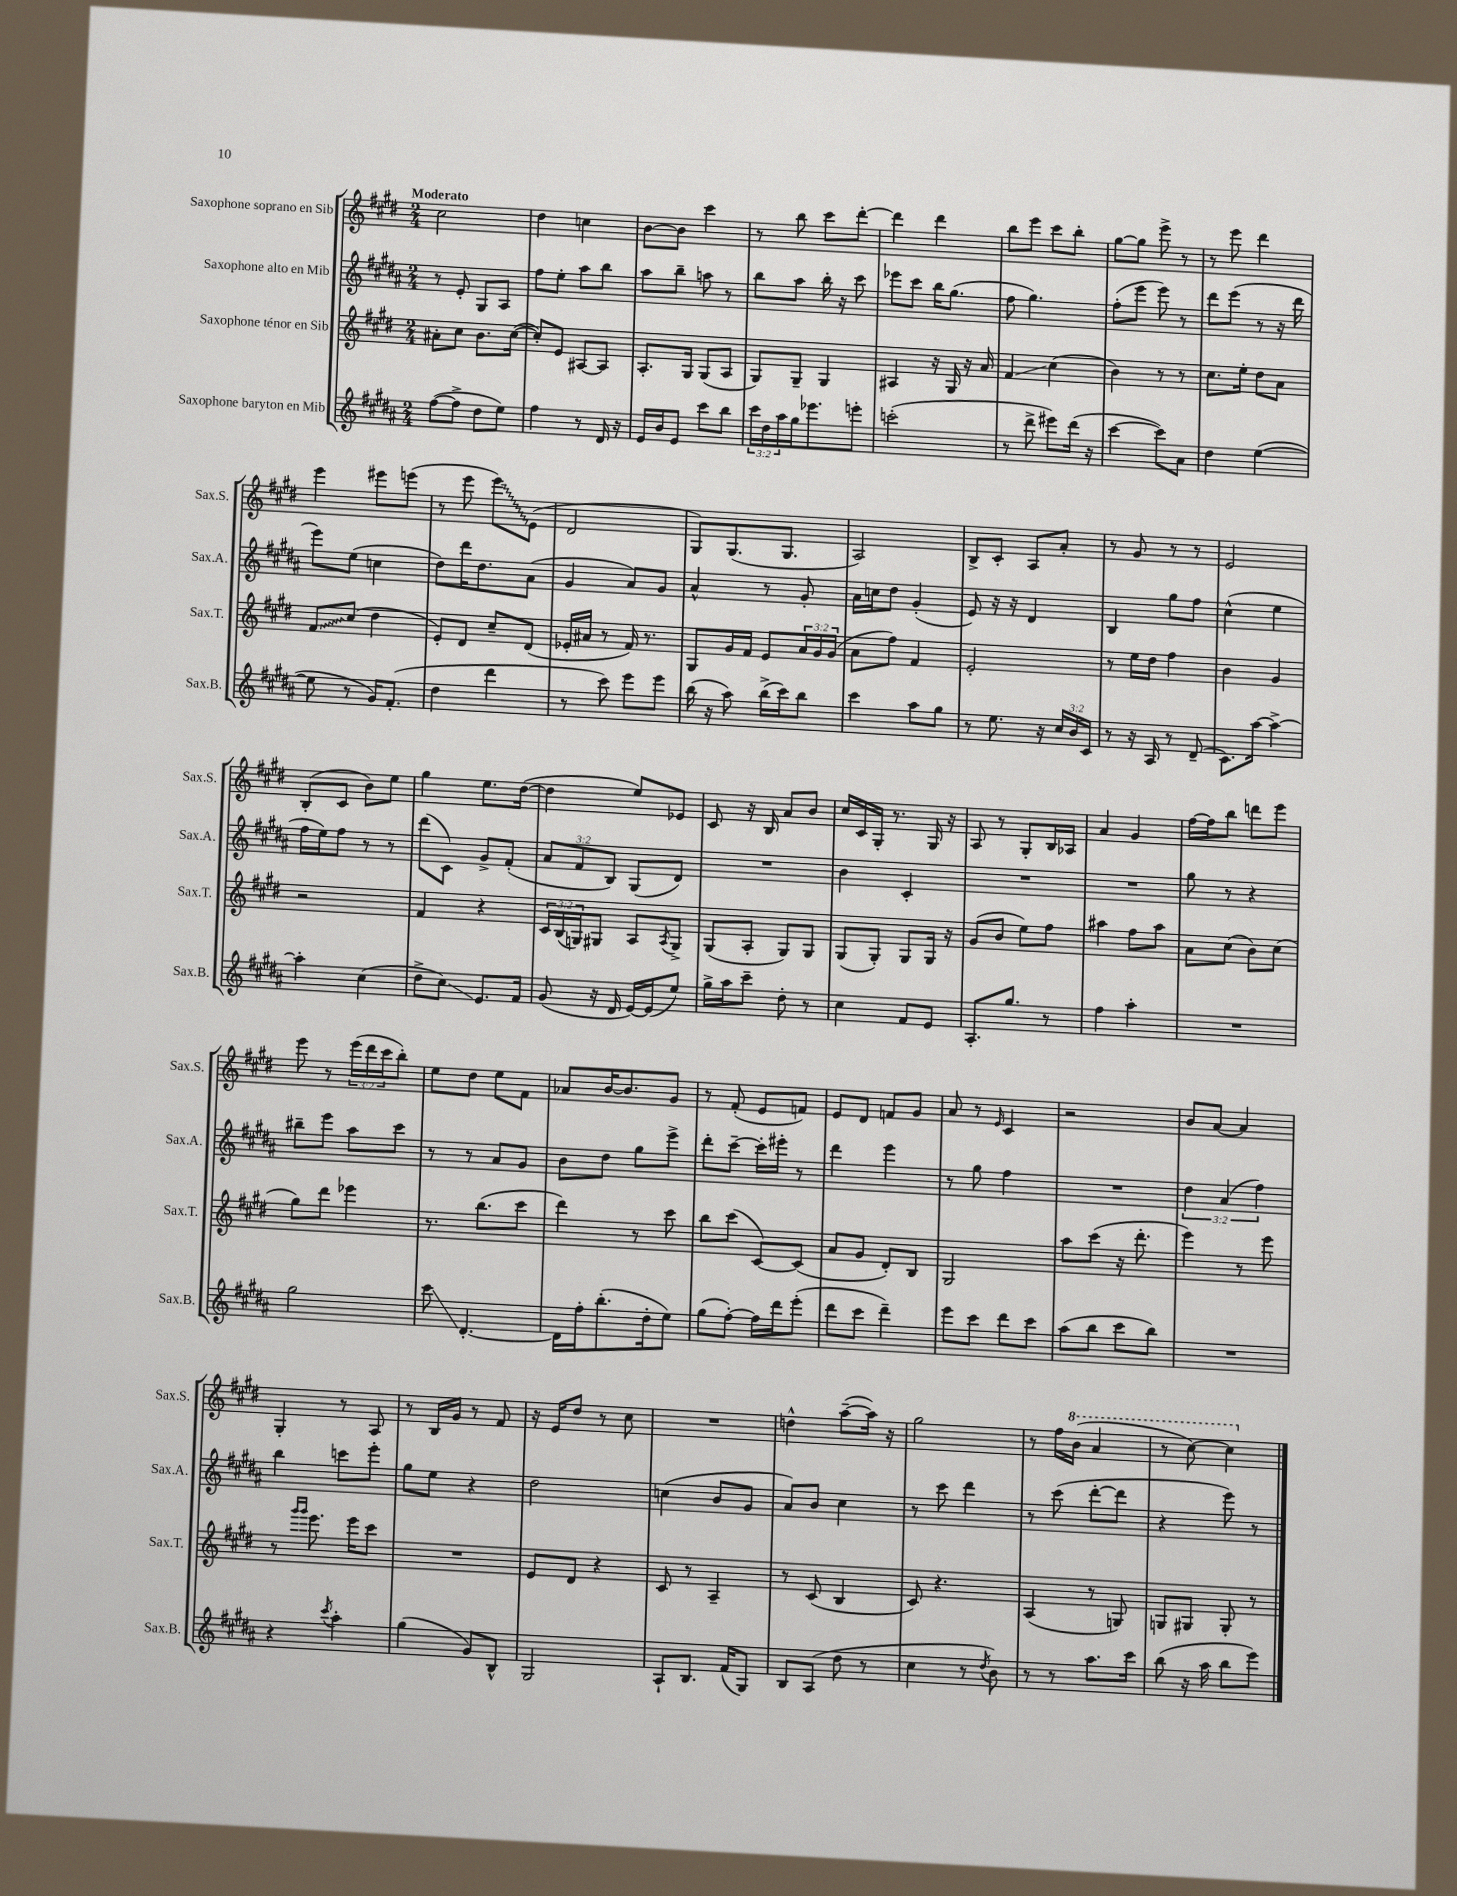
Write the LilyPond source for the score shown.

<<
\new StaffGroup <<
\new Staff = "s0" \with { instrumentName = "Saxophone soprano en Sib" shortInstrumentName = "Sax.S." } {
    \clef treble \key e \major \numericTimeSignature \time 2/4 \override Staff.TupletNumber.text = #tuplet-number::calc-fraction-text \tempo "Moderato"
    cis''2 |
    dis''4 c''4 |
    b'8~ b'8 cis'''4 |
    r8 b''8 cis'''8 dis'''8~-. |
    dis'''4 dis'''4 |
    b''8 e'''8 cis'''8 b''8-. |
    gis''8~ gis''8 e'''8-> r8 |
    r8 e'''8 dis'''4 |
    e'''4 eis'''8 e'''8( |
    r8 e'''8 \once \override Glissando.style = #'zigzag e'''8\glissando) e'8( |
    dis'2 |
    gis8) gis8.( gis8. |
    a2) |
    b8-> cis'8-. a8 a'8-. |
    r8 gis'8 r8 r8 |
    e'2 |
    b8-.( cis'8 b'8) e''8 |
    gis''4 e''8. dis''16~( |
    dis''4 e''8) ees'8 |
    cis'8 r16 b16 a'8 b'8 |
    cis''16 cis'16 gis16-. r8. gis16 r16 |
    a8 r8 gis8-. b16 aes16 |
    a'4 gis'4 |
    fis''16~ fis''16 b''8 d'''8 e'''8 |
    e'''8 r8 \tuplet 3/2 { e'''16( dis'''16 cis'''16 } b''8-.) |
    e''8 dis''8 e''8 fis'8 |
    aes'8 b'16~ b'8. gis'8 |
    r8 fis'8-.( e'8 f'8) |
    e'8 dis'8 f'8 gis'8 |
    a'8 r8 \grace { e'16 } cis'4 |
    r2 |
    b'8 a'8~ a'4 |
    gis4-. r8 a8 |
    r8 b16 gis'16 r8 fis'8 |
    r16 e'16 dis''8 r8 cis''8 |
    R2 |
    d''4-^ a''8~--( a''16) r16 |
    gis''2 |
    r8 fis''16 \ottava #1 b''16( a''4 |
    r8 cis'''8~) cis'''4 \ottava #0 \bar "|." |
}
\new Staff = "s1" \with { instrumentName = "Saxophone alto en Mib" shortInstrumentName = "Sax.A." } {
    \clef treble \key b \major \numericTimeSignature \time 2/4 \override Staff.TupletNumber.text = #tuplet-number::calc-fraction-text
    r8 e'8-. gis8 ais8 |
    fis''8 e''8-. ais''8 b''8 |
    ais''8 b''8-- a''8 r8 |
    b''8 ais''8 b''16-. r16 cis'''8 |
    ees'''8 cis'''8 b''16 gis''8.( |
    fis''8 gis''4.) |
    fis''8-.( e'''8 e'''8) r8 |
    dis'''8 e'''8( r8 r16 dis'''16 |
    e'''8) e''8( c''4 |
    dis''8) dis'''16 dis''8. ais'8( |
    gis'4 ais'8) gis'8 |
    ais'4-^ r8 gis'8-. |
    ais'16 c''16 dis''8 gis'4-.( |
    e'8) r16 r16 dis'4 |
    b4 gis''8 fis''8 |
    cis''4-^( e''4 |
    fis''16 e''16) fis''8 r8 r8 |
    dis'''8( cis'8) gis'8-> fis'8-.( |
    \tuplet 3/2 { ais'8 fis'8 b8) } gis8( dis'8) |
    R2 |
    b'4 cis'4-. |
    R2 |
    R2 |
    gis''8 r8 r4 |
    bis''8-- e'''8 ais''8 cis'''8 |
    r8 r8 ais'8 gis'8 |
    b'8 dis''8 gis''8 e'''8-> |
    dis'''8-. cis'''8~-- cis'''16-. eis'''16-. r8 |
    dis'''4 e'''4 |
    r8 gis''8 fis''4 |
    R2 |
    \tuplet 3/2 { dis''4 ais'4( fis''4) } |
    b''4 c'''8 e'''8-. |
    gis''8 e''8 r4 |
    dis''2 |
    c''4( b'8 gis'8 |
    ais'8) b'8 cis''4 |
    r8 cis'''8 dis'''4 |
    r8 cis'''8( dis'''8~-. dis'''8 |
    r4 e'''8) r8 \bar "|." |
}
\new Staff = "s2" \with { instrumentName = "Saxophone ténor en Sib" shortInstrumentName = "Sax.T." } {
    \clef treble \key e \major \numericTimeSignature \time 2/4 \override Staff.TupletNumber.text = #tuplet-number::calc-fraction-text
    ais'8-. cis''8 b'8. cis''16~( |
    cis''8-.) e'8 ais8~ ais8 |
    a8.-. gis16 gis8( a8 |
    gis8) gis8-- gis4 |
    ais4 r16 gis16 r16 a'16 |
    fis'4\glissando cis''4( |
    b'4) r8 r8 |
    cis''8. e''16-. dis''8 a'8 |
    \once \override Glissando.style = #'zigzag fis'8\glissando cis''8( dis''4 |
    e'8-.) dis'8 cis''8-- dis'8( |
    ees'16-. ais'16 r8 fis'16) r8. |
    gis8 gis'16 fis'16 e'8 \tuplet 3/2 { a'16 gis'16 gis'16( } |
    a'8 fis''8) fis'4 |
    e'2-. |
    r8 e''16 dis''16 fis''4 |
    b'4 gis'4 |
    r2 |
    fis'4 r4 |
    \tuplet 3/2 { cis'16 b16( g16) } gis8 a8 \acciaccatura { a8 } gis8-> |
    gis8( a8-. gis8) gis8 |
    gis8( gis8-.) gis8 gis16 r16 |
    gis'8( b'8 e''8) fis''8 |
    ais''4 fis''8 ais''8 |
    a'8 cis''8( b'8) cis''8( |
    gis''8) dis'''8 ees'''4 |
    r8. b''8.( cis'''8 |
    dis'''4) r8 cis'''8 |
    b''8 cis'''8( cis'8~) cis'8( |
    a'8 gis'8 dis'8-.) b8 |
    gis2 |
    a''8 cis'''8( r16 dis'''8.-. |
    e'''4) r8 e'''8 |
    r8 \grace { gis'''16 gis'''16 } e'''8. e'''16 cis'''8 |
    R2 |
    e'8 dis'8 r4 |
    cis'8 r8 a4-- |
    r8 cis'8( b4 |
    cis'8) r4. |
    a4( r8 g8) |
    g8 gis8 gis8-. r8 \bar "|." |
}
\new Staff = "s3" \with { instrumentName = "Saxophone baryton en Mib" shortInstrumentName = "Sax.B." } {
    \clef treble \key b \major \numericTimeSignature \time 2/4 \override Staff.TupletNumber.text = #tuplet-number::calc-fraction-text
    fis''8~( fis''8-> dis''8 e''8) |
    fis''4 r8 dis'16 r16 |
    e'16 b'16 e'8 cis'''8 b''8 |
    \tuplet 3/2 { cis'''16 dis''16 ais''16 } gis''16 ees'''8. e'''8-. |
    c'''2-.( |
    r8 dis'''8-> eis'''8) dis'''16( r16 |
    cis'''4~ cis'''8) ais'8 |
    dis''4 e''4~( |
    e''8 r8 gis'16) fis'8.-.( |
    dis''4 dis'''4 |
    r8 cis'''8) e'''8 e'''8 |
    b''16( r16 ais''8) b''16->( cis'''16) b''8 |
    cis'''4 ais''8 gis''8 |
    r8 e''8. r16 \tuplet 3/2 { cis''16 b'16 cis'16 } |
    r8 r16 ais16 r8 dis'8--( |
    cis'8.) ais''16~ ais''4~-> |
    ais''4-. cis''4( |
    dis''8-> cis''8\glissando) e'8. fis'16 |
    gis'8( r16 dis'16 e'16~) e'16( e''8) |
    gis''16-> ais''16 cis'''8-- dis''8-. r8 |
    cis''4 fis'8 e'8 |
    ais8.-. gis''8. r8 |
    fis''4 ais''4-. |
    R2 |
    gis''2 |
    cis'''8\glissando dis'4.~-. |
    dis'16 fis''16-. b''8.-.( dis''16-. e''8) |
    gis''8( fis''8~-.) fis''16 dis'''16 e'''8-.( |
    dis'''8 cis'''8 dis'''4--) |
    e'''8 cis'''8 dis'''8 cis'''8 |
    ais''8( b''8 cis'''8 b''8) |
    R2 |
    r4 \acciaccatura { cis'''8 } ais''4-. |
    gis''4( gis'8) b8-^ |
    gis2 |
    ais8-! b8. fis'16( gis8) |
    b8 ais8( dis''8 r8 |
    cis''4 r8 \acciaccatura { dis''8 } b'8) |
    r8 r8 ais''8. cis'''16 |
    b''8( r16 ais''16 b''8 e'''8) \bar "|." |
}
>>
>>
\layout { \context { \Score \remove "Bar_number_engraver" } }
